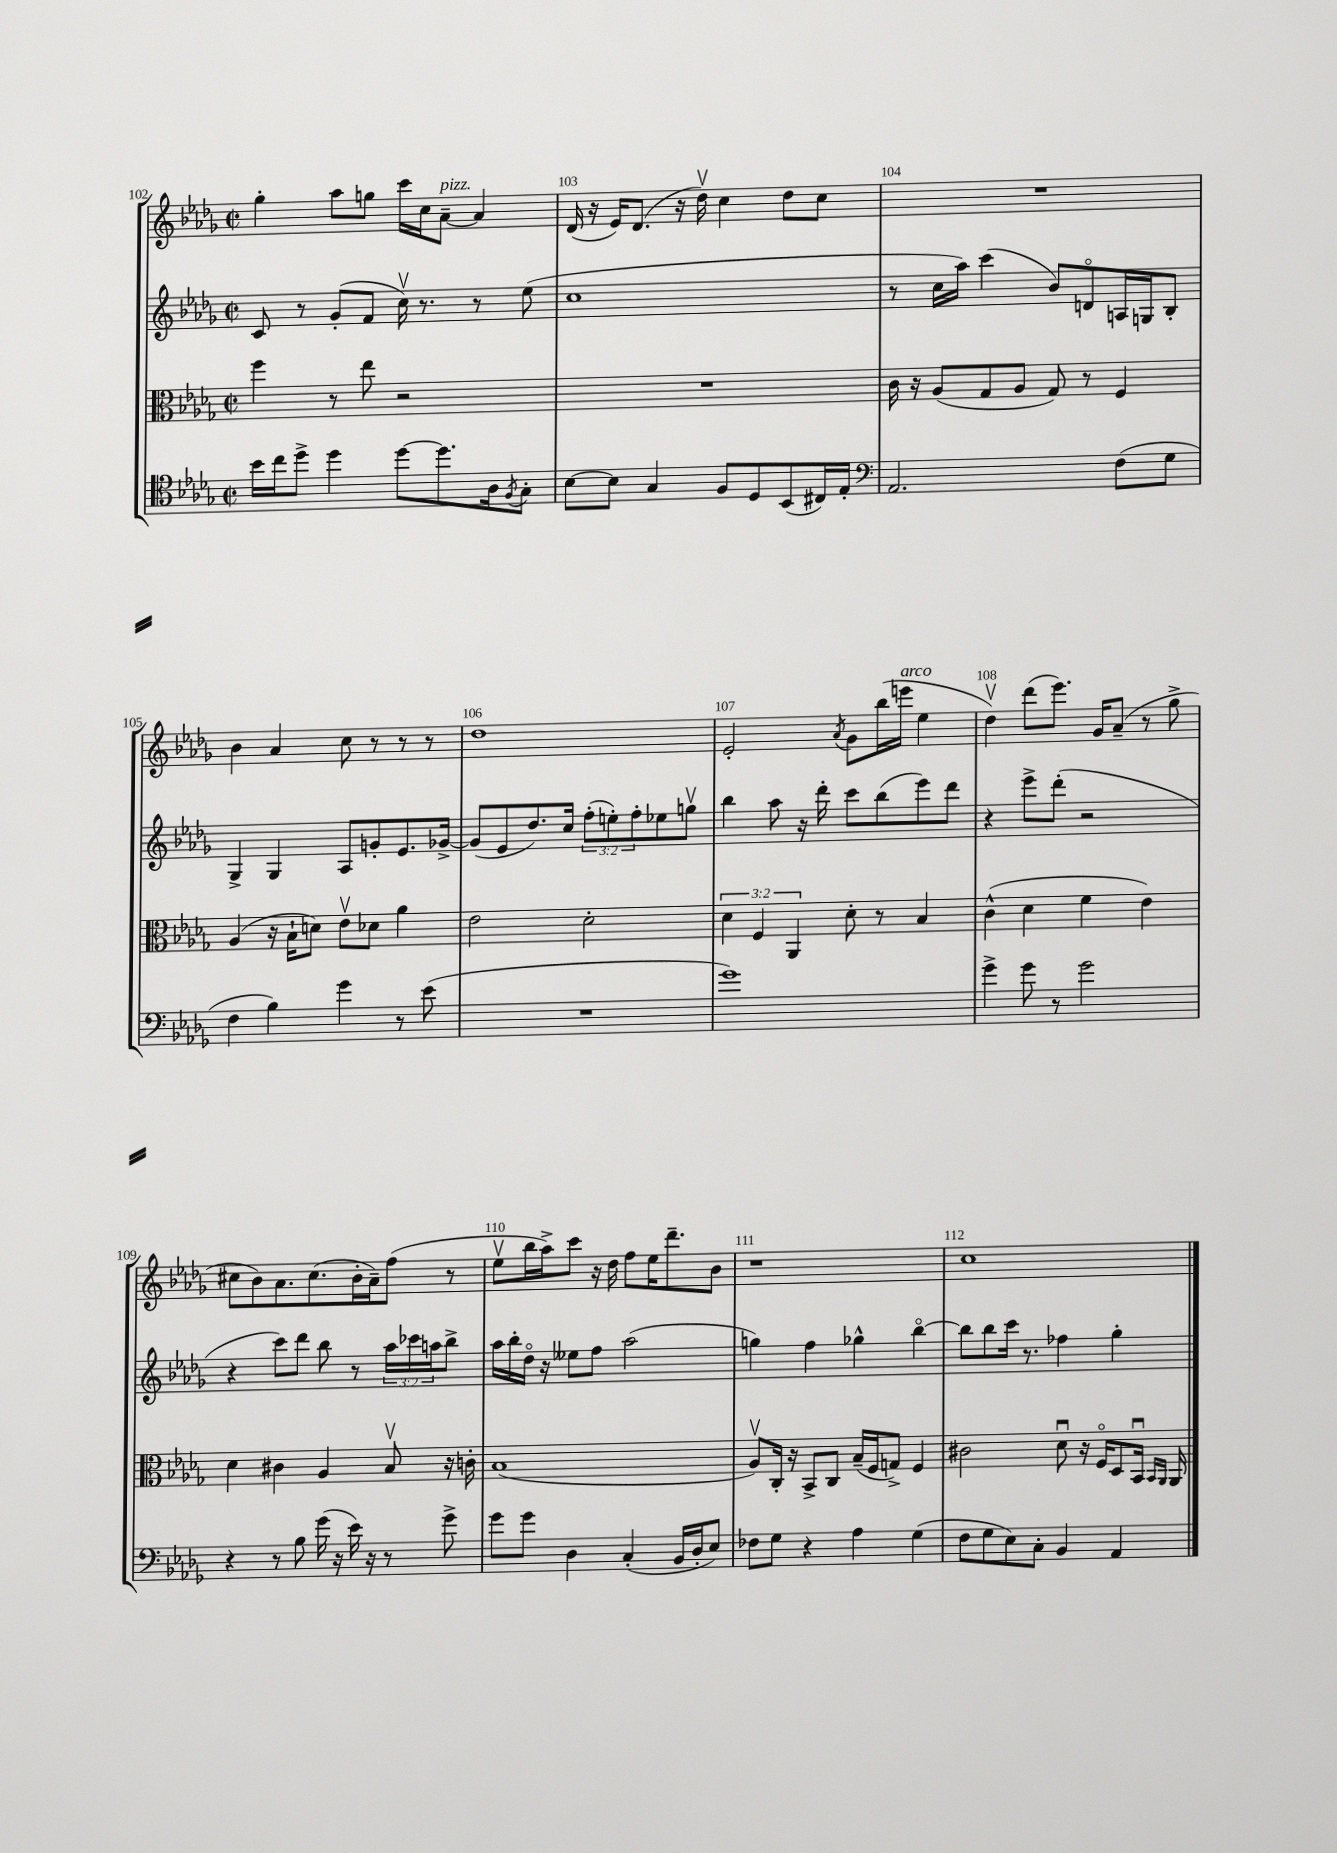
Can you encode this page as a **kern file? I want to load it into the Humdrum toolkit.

**kern	**kern	**kern	**kern
*part4	*part3	*part2	*part1
*staff4	*staff3	*staff2	*staff1
*clefC4	*clefC3	*clefG2	*clefG2
*k[b-e-a-d-g-]	*k[b-e-a-d-g-]	*k[b-e-a-d-g-]	*k[b-e-a-d-g-]
*M2/2	*M2/2	*M2/2	*M2/2
*met(c|)	*met(c|)	*met(c|)	*met(c|)
=102	=102	=102	=102
16b-\LL	4ff\	8c/	4gg-'\
16cc\J	.	.	.
8dd-^\J	.	8r	.
4dd-\	8r	(8g-'/L	8aa-\L
.	8ee-\	8f/J	8ggn\J
[8dd-\L	2r	16ccv\)	16ccc\LL
.	.	8.r	16cc\J
!	!	!	!LO:TX:a:i:t=pizz.
8.dd-\]	.	.	[8a-~\J
.	.	8r	4a-/]
16A-\k	.	.	.
8qF/	.	.	.
8G-'\J	.	(8ee-\	.
=103	=103	=103	=103
[8B-\L	1r	1cc	(16d-/
.	.	.	16r
8B-\J]	.	.	16e-/KL)
.	.	.	(8.d-/J
4G-/	.	.	.
.	.	.	16r
.	.	.	16dd-v\)
8F/L	.	.	4cc\
8D-/	.	.	.
(8BB-/	.	.	8dd-\L
16C#X/L)	.	.	8cc\J
16E-'/JJ	.	.	.
=104	=104	=104	=104
*clefF4	*	*	*
2.AA-/	16c\	8r	1r
.	16r	.	.
.	(8A-/L	16cc\LL	.
.	.	16aa-\JJ)	.
.	8G-/	(4ccc\	.
.	8A-/J	.	.
.	8G-/)	8b-/L)	.
.	8r	8dn/	.
(8F\L	4F/	16An/L	.
.	.	16Gn/J	.
8G-\J	.	8B-'/J	.
!!LO:LB:g=z
=105	=105	=105	=105
4F\	(4A-/	4G-^/	4b-\
4B-\)	16r	4G-/	4a-/
.	16B-`\KL	.	.
.	8dn\J)	.	.
4g-\	8e-v\L	8A-/L	8cc\
.	8d-X\J	8gn'/	8r
8r	4a-\	8.e-/	8r
(8e-\	.	.	8r
.	.	[16g-X^/Jk	.
=106	=106	=106	=106
1r	2e-\	(8g-/L]	1dd-
.	.	8e-/	.
.	.	8.dd-/)	.
.	.	16cc/Jk	.
.	2d-'\	(12ff'\L	.
.	.	12een'\)	.
.	.	12ff'\	.
.	.	8ee-X\	.
.	.	8ggnv\J	.
=107	=107	=107	=107
1g-)	6d-\	4bb-\	2e-'/
.	6F/	.	.
.	.	8aa-\	.
.	6AA-/	.	.
.	.	16r	.
.	.	16ddd-'\	.
.	.	.	8qa-/
.	8d-'\	8ccc\L	8g-\L
.	8r	(8bb-\	(16bb-\L
!	!	!	!LO:TX:a:i:t=arco
.	.	.	16eeen\JJ
.	4B-/	8eee-\)	4ee-\
.	.	8ddd-\J	.
=108	=108	=108	=108
4g-^\	(4c^^\	4r	4dd-v\)
8g-\	4d-\	8eee-^\L	(8ddd-\L
8r	.	(8ddd-'\J	8.eee-\J)
2g-\	4f\	2r	.
.	.	.	16g-/KL
.	.	.	(8a-~/J
.	4e-\)	.	8r
.	.	.	8gg-^\
!!LO:LB:g=z
=109	=109	=109	=109
4r	4d-\	4r	8cc#X\L
.	.	.	8b-\)
8r	4c#X\	8ccc\L)	8.a-\
8B-\	.	8ddd-\J	.
.	.	.	(8.cc#\
(16g-\	4A-/	8bb-\	.
16r	.	.	.
16e-\)	.	8r	16b-'\L
16r	.	.	16a-~\J)
8r	8B-v/	24aa-\LL	(8ff\J
.	.	24ccc-X\	.
.	.	24aan\J	.
8g-^\	16r	8bb-^\J	8r
.	16cn'\	.	.
=110	=110	=110	=110
8g-\L	(1B-	16aa-\LL	8ee-v\L
.	.	16bb-'\	.
8g-\J	.	16dd-\JJ	16bb-\L
.	.	16r	16aa-^\J)
4D-\	.	8ee--X\L	8ccc\J
.	.	8ff\J	16r
.	.	.	16dd-\
(4C'/	.	(2aa-\	8ff\L
.	.	.	16ee-\K
.	.	.	8.ddd-~\
16BB-/LL	.	.	.
16D-'/J	.	.	.
8E-/J)	.	.	8b-\J
=111	=111	=111	=111
8F-X\L	8A-v/L)	4ggn\)	1r
8G-\J	16C'/Jk	.	.
.	16r	.	.
4r	8BB-^/L	4ff\	.
.	8C/J	.	.
4A-\	(16B-~/LL	4gg-X^^\	.
.	16F/J	.	.
.	8Gn^/J)	.	.
(4G-\	4F/	[4bb-\	.
=112	=112	=112	=112
8F\L	2c#X\	8bb-\L]	1cc
8G-\	.	8bb-\	.
8E-\)	.	16ccc\Jk	.
.	.	8.r	.
8C'\J	.	.	.
4BB-/	8d-u\	4ff-X\	.
.	16r	.	.
.	16F/KL	.	.
4AA-/	8D-/	4gg-'\	.
.	16BB-u/Jk	.	.
.	16qqBB-/LL	.	.
.	16qqAA-/JJ	.	.
.	16AA-/	.	.
==	==	==	==
*-	*-	*-	*-
